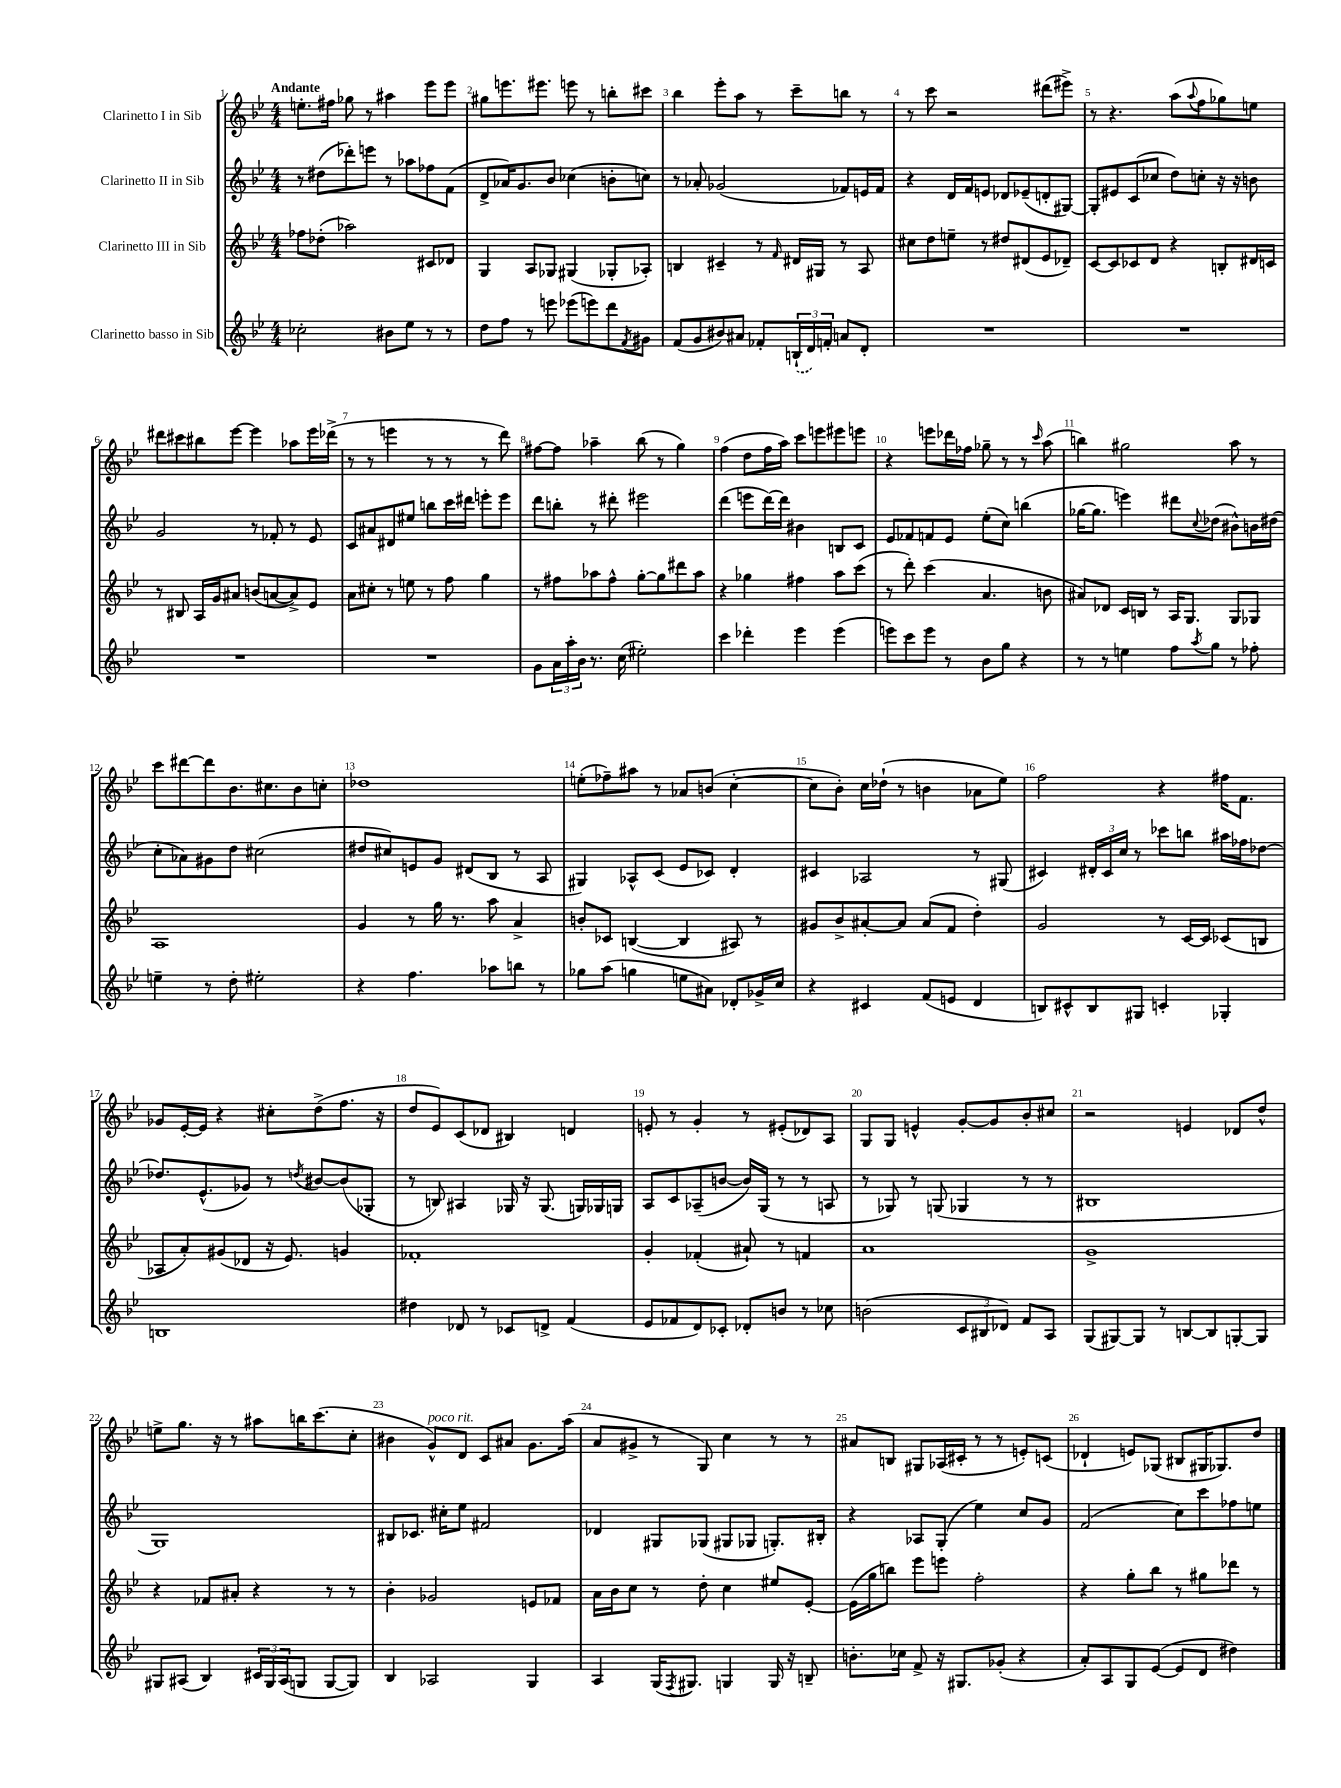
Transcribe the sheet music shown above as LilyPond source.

<<
\new StaffGroup <<
\new Staff = "s0" \with { instrumentName = "Clarinetto I in Sib" } {
    \clef treble \key bes \major \numericTimeSignature \time 4/4 \tempo "Andante"
    e''8.-. fis''16 ges''8 r8 ais''4 ees'''8 ees'''8 |
    gis''8 e'''8. eis'''8. e'''8 r8 b''8-. cis'''8 |
    bes''4 ees'''8-. a''8 r8 c'''8-- b''8 r8 |
    r8 c'''8 r2 dis'''8( eis'''8->) |
    r8 r4. a''8( \appoggiatura { a''8 } f''8 ges''8) e''8 |
    dis'''8 cis'''8 bis''8 ees'''8~ ees'''4 aes''8 ees'''16 des'''16->( |
    r8 r8 e'''4 r8 r8 r8 d'''8) |
    fis''8~ fis''8 aes''4-- bes''8( r8 g''4) |
    f''4( d''8 f''16 a''16) c'''8 e'''8 eis'''8 e'''8 |
    r4 e'''8 des'''16 fes''16 ges''8-- r8 r8 \grace { c'''16 } a''8( |
    b''4) gis''2 a''8 r8 |
    c'''8 dis'''8~ dis'''8 bes'8. cis''8. bes'8 c''8-. |
    des''1 |
    e''8-.( fes''8--) ais''8 r8 aes'8 b'8( c''4~-. |
    c''8 bes'8-.) c''16 des''16-!( r8 b'4 aes'8 ees''8) |
    f''2 r4 fis''16 f'8. |
    ges'8 ees'16~-. ees'16 r4 cis''8-. d''8->( f''8. r16 |
    d''8 ees'8) c'8( des'8 bis4) d'4 |
    e'8-. r8 g'4-. r8 eis'8-.( des'8) a8 |
    g8 g8 e'4-^ g'8~-. g'8 bes'8-. cis''8 |
    r2 e'4 des'8 d''8-^ |
    e''8-> g''8. r16 r8 ais''8 b''16 c'''8.( c''8-. |
    bis'4 g'8-^^\markup { \italic "poco rit." }) d'8 c'8 ais'8 g'8. a''16( |
    a'8 gis'8-> r8 g8) c''4 r8 r8 |
    ais'8 b8 gis8 aes16( cis'16-. r8 r8 e'8-.) c'8( |
    des'4-! e'8) ges8( bis8 gis16 ges8.) d''8 \bar "|." |
}
\new Staff = "s1" \with { instrumentName = "Clarinetto II in Sib" } {
    \clef treble \key bes \major \numericTimeSignature \time 4/4
    r8 dis''8( des'''8-.) e'''8 r8 aes''8 fes''8 f'8( |
    d'8-> aes'16) g'8. bes'8 ces''4( b'8-. c''8) |
    r8 aes'8-. ges'2( fes'8) e'16 fes'16 |
    r4 d'16 f'16 e'8 des'8 ees'8--( d'8-. gis8~) |
    gis8-. eis'8 c'8( ces''8 d''8) c''8-. r16 r16 b'8 |
    g'2 r8 fes'8-. r8 ees'8 |
    c'8 ais'8 dis'8 eis''8 b''8 c'''16 dis'''16 e'''8-. e'''8 |
    d'''8 b''8-. r8 dis'''8-. eis'''2 |
    d'''4( e'''8 d'''16~) d'''16 bis'4 b8 c'8 |
    ees'8 fes'8 f'8 ees'8 ees''8-.( c''8) b''4( |
    ges''16~ ges''8. e'''4) dis'''8 \appoggiatura { c''8 } des''8( bis'8-^) b'16 dis''16( |
    c''8-. aes'8) gis'8 d''8 cis''2( |
    dis''8 cis''8) e'8 g'8 dis'8( bes8 r8 a8 |
    gis4) aes8-^ c'8( ees'8 ces'8) d'4-. |
    cis'4 aes2 r8 gis8( |
    cis'4) \tuplet 3/2 { dis'16-. cis'16 c''16 } r8 ces'''8 b''8 ais''16 fes''16 des''8~ |
    des''8. ees'8.-^( ges'8) r8 \acciaccatura { d''8 } bis'8~ bis'8( ges8-. |
    r8 b8) ais4 ges16 r16 ges8.( g16) ges16 g16 |
    a8 c'8 aes8--( b'8~ b'16) g16( r8 r8 a8 |
    r8 ges8) r8 g8( ges4 r8 r8 |
    bis1 |
    g1) |
    bis8 ces'8. cis''16-. ees''8 fis'2 |
    des'4 gis8 ges8( gis8 ges8 g8.-.) bis16-. |
    r4 aes8 g8-.( ees''4) c''8 g'8 |
    f'2( c''8) c'''8 fes''8 e''8 \bar "|." |
}
\new Staff = "s2" \with { instrumentName = "Clarinetto III in Sib" } {
    \clef treble \key bes \major \numericTimeSignature \time 4/4
    fes''8 des''8-.( aes''2) cis'8 des'8 |
    g4 a8 ges8 gis4( ges8-. aes8-.) |
    b4 cis'4-- r8 \grace { f'16 } dis'16 gis16 r8 a8 |
    cis''8 d''8 e''8-- r8 dis''8 dis'8( ees'8 des'8--) |
    c'8~ c'8 ces'8 d'8 r4 b8-. dis'16 c'16 |
    r8 bis8 a16 g'16 ais'8 b'8( a'8~ a'8->) ees'8 |
    a'8 cis''8-. r8 e''8 r8 f''8 g''4 |
    r8 fis''8 aes''8 fis''8-^ g''8~-. g''8 dis'''8 aes''8 |
    r4 ges''4 fis''4 a''8 c'''8( |
    r8 d'''8-.) c'''4( a'4. b'8 |
    ais'8) des'8 c'16 b16 r8 a16 g8. g8 ges8 |
    a1 |
    g'4 r8 g''16 r8. a''8 a'4-> |
    b'8-. ces'8 b4~( b4 ais8) r8 |
    gis'8 bes'8-> ais'8~-. ais'8 ais'8( f'8 d''4-.) |
    g'2 r8 c'16~ c'16 ces'8( b8 |
    aes8 a'8-.) gis'8( des'8 r16 ees'8.) g'4 |
    fes'1-. |
    g'4-. fes'4-.( ais'8-!) r8 f'4 |
    a'1 |
    g'1-> |
    r4 fes'8 ais'8-. r4 r8 r8 |
    bes'4-. ges'2 e'8 fes'8 |
    a'16 bes'16 c''8 r8 d''8-. c''4 eis''8 ees'8~-. |
    ees'16( g''16 b''8) ees'''8 e'''8 f''2-. |
    r4 g''8-. bes''8 r8 gis''8 des'''8 r8 \bar "|." |
}
\new Staff = "s3" \with { instrumentName = "Clarinetto basso in Sib" } {
    \clef treble \key bes \major \numericTimeSignature \time 4/4
    ces''2-. bis'8 ees''8 r8 r8 |
    d''8 f''8 r8 e'''8 ees'''8( e'''8) d'''8 \acciaccatura { f'8 } gis'8 |
    f'8( g'8 bis'8) ais'8 fes'8-. \tuplet 3/2 { \once \slurDashed b16-!( d'16) f'16-. } a'8 d'8-. |
    R1 |
    R1 |
    R1 |
    R1 |
    g'8 \tuplet 3/2 { a'16 a''16-. bes'16 } r8. c''16( eis''2-.) |
    c'''4 des'''4-. ees'''4 ees'''4( |
    e'''8) c'''8 e'''8 r8 bes'8 g''8 r4 |
    r8 r8 e''4 f''8 \acciaccatura { a''8 } g''8 r8 fes''8-. |
    e''4-- r8 d''8-. eis''2-. |
    r4 f''4. aes''8 b''8 r8 |
    ges''8 a''8( g''4 e''8 ais'8) des'8-. ges'16-> c''16 |
    r4 cis'4 f'8( e'8 d'4 |
    b8) cis'8-^ b8 gis8 c'4-. ges4-. |
    b1 |
    dis''4 des'8 r8 ces'8 d'8-> f'4( |
    ees'8 fes'8 d'8) ces'8-. des'8-. b'8 r8 ces''8 |
    b'2( \tuplet 3/2 { c'8 bis8 des'8) } f'8 a8 |
    g8( gis8~) gis8 r8 b8~ b8 g8~-. g8 |
    gis8 ais8( bes4) \tuplet 3/2 { cis'16 gis16 ais16( } g8 g8~ g8) |
    bes4 aes2 g4 |
    a4 g16( \acciaccatura { f8 } gis8.) g4 g16 r16 b8-- |
    b'8.-. ces''16 f'8-> r16 gis8. ges'8-.( r4 |
    a'8-.) a8 g8 ees'8~( ees'8 d'8 dis''4) \bar "|." |
}
>>
>>
\layout { \context { \Score \override BarNumber.break-visibility = ##(#f #t #t) barNumberVisibility = #all-bar-numbers-visible } }
